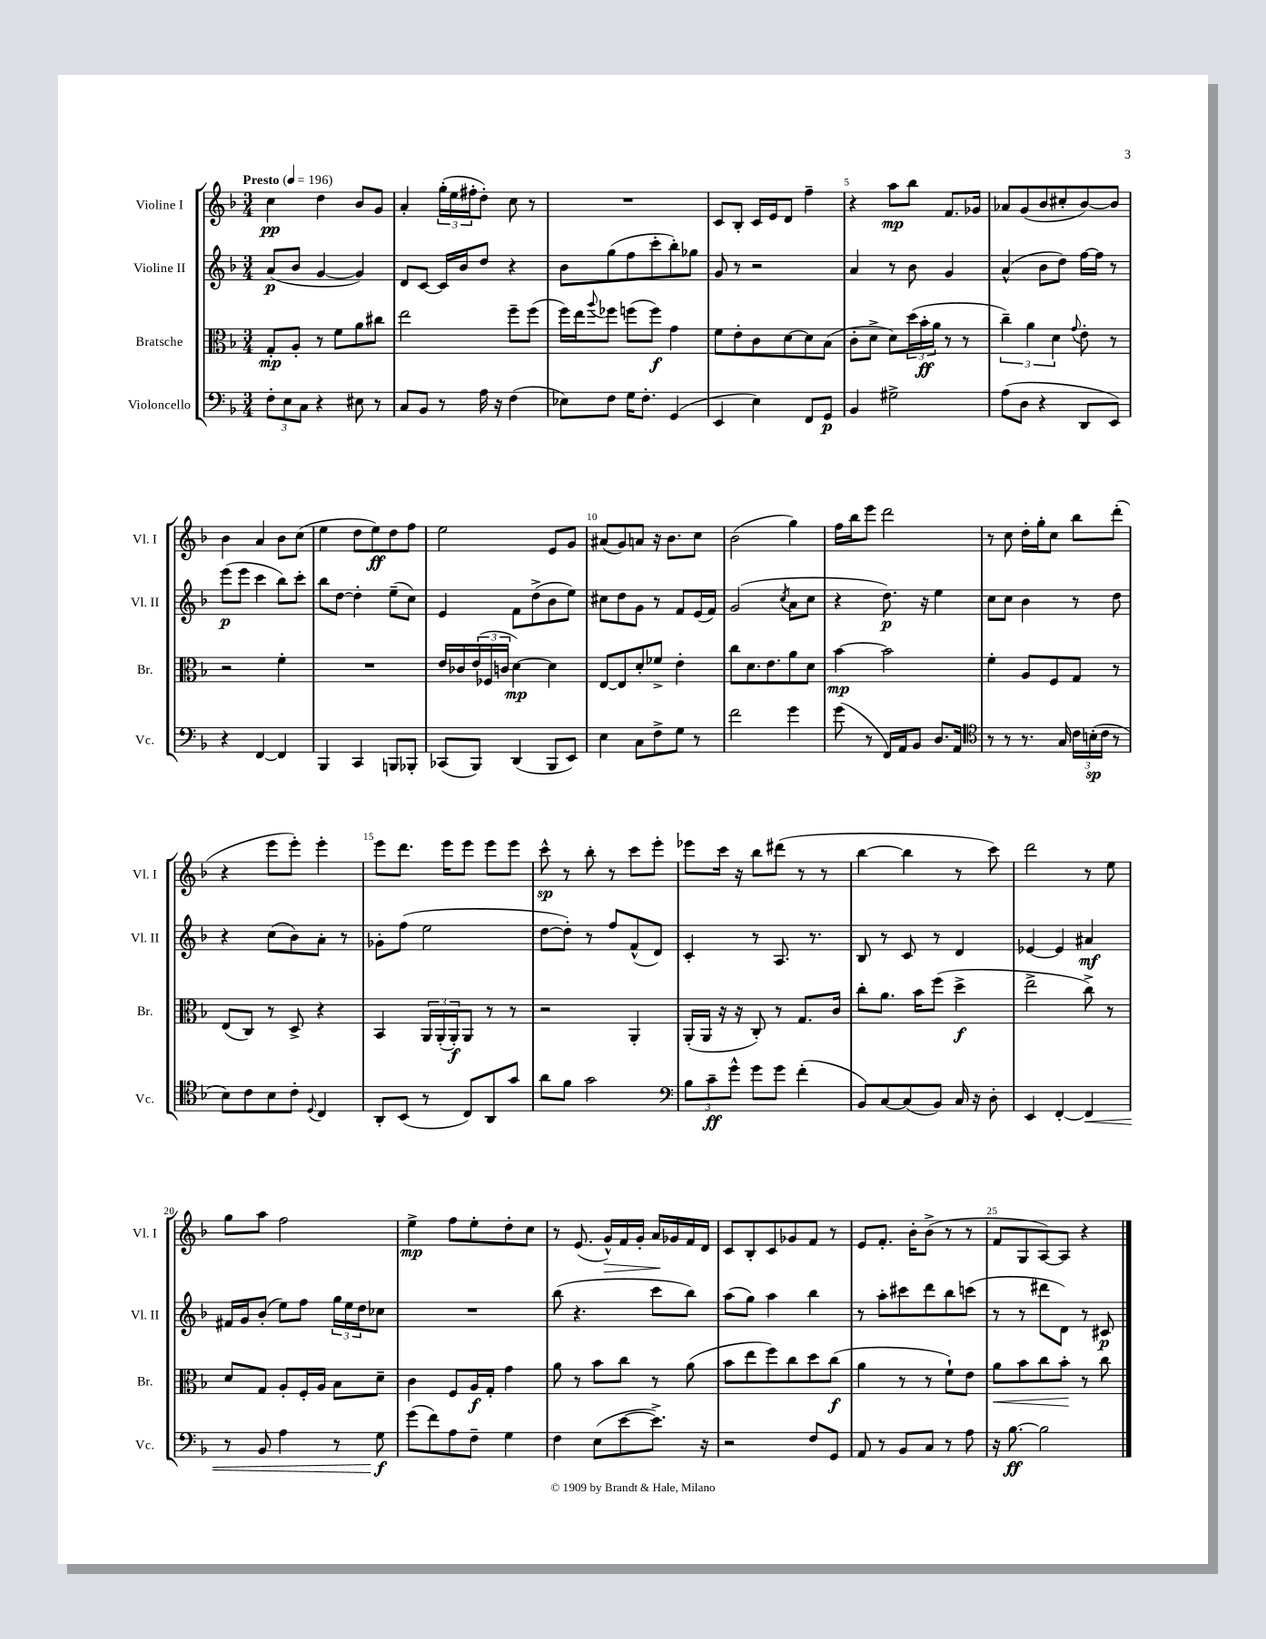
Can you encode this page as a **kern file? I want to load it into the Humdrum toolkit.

**kern	**kern	**kern	**kern
*staff4	*staff3	*staff2	*staff1
*clefF4	*clefC3	*clefG2	*clefG2
*k[b-]	*k[b-]	*k[b-]	*k[b-]
*M3/4	*M3/4	*M3/4	*M3/4
*MM196	*MM196	*MM196	*MM196
12F'	8G'	(8a	4cc
12E	.	.	.
.	8A'	8b-	.
12C	.	.	.
4r	8r	[4g	4dd
.	8f	.	.
8E#	8a	4g])	8b-
8r	8cc#	.	8g
=	=	=	=
8C	2ee	8d	4a'
8BB-	.	[8c	.
8r	.	16c]	(24gg'
.	.	.	24ee
.	.	16b-	.
.	.	.	24ff#'
16A	.	8dd	8dd')
16r	.	.	.
(4F	8ff~	4r	8cc
.	(8ff	.	8r
=	=	=	=
8E-)	16ff)	8b-	2.r
.	16ee	.	.
.	8qqaa	.	.
8F	8ff-	(8gg	.
16G	(8ff	8ff	.
8.F'	.	.	.
.	8ff)	8ccc'	.
(4GG	4g	8bb-')	.
.	.	8gg-	.
=	=	=	=
4EE	8f	8g	8c
.	8e'	8r	8B-'
4E)	8c	2r	16c
.	.	.	16e
.	[8d	.	8d
8FF	8d]	.	4ff~
8GG	(8B-	.	.
=	=	=	=
4BB-	8c'	4a	4r
.	8d^	.	.
2G#^	8d)	8r	8aa
.	(24dd	8b-	8bb-
.	24b-'	.	.
.	24a	.	.
.	8r	4g	8.f
.	8r	.	.
.	.	.	16g-
=	=	=	=
(8A	6cc~)	(4a^^	8a-
8D	.	.	(8g
.	6a	.	.
4r	.	8b-	8b-
.	6d	.	.
.	.	8dd)	8cc#'
.	8qqg	.	.
8DD	8e'	[16ff	[8b-)
.	.	16ff]	.
8EE)	8r	8r	8b-]
=	=	=	=
4r	2r	(8eee	4b-
.	.	8eee	.
[4FF	.	4ccc	4a
4FF]	4f'	8bb-)	8b-
.	.	8ccc'	(8cc
=	=	=	=
4BBB-	2.r	8bb-	4ee
.	.	[8dd	.
4CC	.	4dd']	8dd
.	.	.	8ee)
8BBB	.	(8ee~	8dd
8BBB-'	.	8cc)	8ff
=	=	=	=
(8CC-	16e	4e	2ee
.	16c-	.	.
8BBB-)	(24e	.	.
.	24F-	.	.
.	24c	.	.
(4DD	[4d)	8f	.
.	.	(8dd^	.
8BBB-	4d]	8b-	8e
8EE)	.	8ee)	8g
=	=	=	=
4E	[8E	8cc#	(8a#
.	8E]	8dd	8g)
8C	8d'	8g	8a
8F^	8f-^	8r	16r
.	.	.	8.b-
8G	4e'	8f	.
8r	.	(16e	8cc
.	.	16f)	.
=	=	=	=
2f	8cc	(2g	(2b-
.	8.d	.	.
.	8.e	.	.
.	.	8qcc	.
4g	8a	8a	4gg)
.	8d	8cc	.
=	=	=	=
(8g	[4b-	4r	16ff
.	.	.	16bb-
8r	.	.	8eee
16FF)	2b-]	8.dd)	2ddd
16AA	.	.	.
8BB-	.	.	.
.	.	16r	.
8.D	.	4ee	.
16AA	.	.	.
=	=	=	=
*clefC4	*	*	*
8r	4f'	8cc	8r
8r	.	8cc	8cc
8.r	8A	4b-	16dd'
.	.	.	16gg'
.	8F	.	8cc
16G	.	.	.
24c	8G	8r	8bb-
(24B'	.	.	.
24c	.	.	.
8r	8r	8dd	(8ddd'
=	=	=	=
8B-)	(8E	4r	4r
8c	8C)	.	.
8B-	8r	(8cc	8eee
8c'	8D^	8b-)	8eee')
8qqD	.	.	.
4C	4r	8a'	4eee'
.	.	8r	.
=	=	=	=
8AA'	4BB-	8g-'	8eee
(8BB-	.	(8ff	8.ddd
8r	24AA	2ee	.
.	(24AA'	.	.
.	.	.	16eee
.	24AA')	.	.
8C)	8AA	.	8eee
8AA	8r	.	8eee
8g	8r	.	8eee
=	=	=	=
8a	2r	[8dd	8ccc^^
8f	.	8dd'])	8r
2g	.	8r	8bb-'
.	.	8ff	8r
.	4AA'	(8f^^	8ccc
.	.	8d)	8eee'
=	=	=	=
*clefF4	*	*	*
12B-	(16AA'	4c'	8eee-
.	16AA	.	.
12c~	.	.	.
.	16r	.	16ccc
12g^^	.	.	.
.	16r	.	16r
8g	8C')	8r	8bb-
8g	8r	8.A	(8ddd#
(4f'	8.G	.	8r
.	.	8.r	.
.	.	.	8r
.	16c	.	.
=	=	=	=
8BB-)	8cc'	8B-	[4bb-
[8C	8.a	8r	.
(8C]	.	8c	4bb-]
.	16b-	.	.
8BB-)	(8ff	8r	.
16C	4dd^	4d	8r
16r	.	.	.
8D'	.	.	8ccc)
=	=	=	=
4EE	2ee^	[4e-	2ddd
[4FF'	.	4e-]	.
4FF]	8cc^)	4a#	8r
.	8r	.	8ee
=	=	=	=
8r	8d	16f#	8gg
.	.	16g	.
8BB-	8G	(8b-'	8aa
4A	8A'	8ee)	2ff
.	16F'	8ff	.
.	16A	.	.
8r	8B-	24gg	.
.	.	24ee	.
.	.	24dd	.
8G	8d~	8cc-	.
=	=	=	=
(8g	4c	2.r	4ee^
8f)	.	.	.
8A	8F	.	8ff
8F~	16A	.	8ee'
.	16G'	.	.
4G	4g	.	8dd'
.	.	.	8cc
=	=	=	=
4F	8a	(8bb-	8r
.	8r	4.r	(8.e
(8E	8b-	.	.
.	.	.	16g^^)
[8e	8cc	.	16f
.	.	.	16g'
8.e^])	8r	8ccc	16a
.	.	.	16g-
.	(8a	8bb-)	16f
16r	.	.	16d
=	=	=	=
2r	8b-	(8aa	8c
.	8ee	8gg)	8B-'
.	8ff)	4aa	8c
.	8cc	.	8g-
8F	8dd	4bb-	8f
8GG	(8cc	.	8r
=	=	=	=
8AA	4a	8r	8e
8r	.	8aa'	8.f'
8BB-	8r	8ccc#	.
.	.	.	16b-'
8C	8r	8ddd	(8b-^
8r	8f`)	8bb-	8r
8A	8e	(8ccc	8r
=	=	=	=
16r	8a	8r	8f
[8.B-	.	.	.
.	8b-	8r	8G
2B-]	8cc	8ddd#	[8A)
.	8b-'	8d)	8A]
.	8r	8r	4r
.	8cc	8c#	.
==	==	==	==
*-	*-	*-	*-
